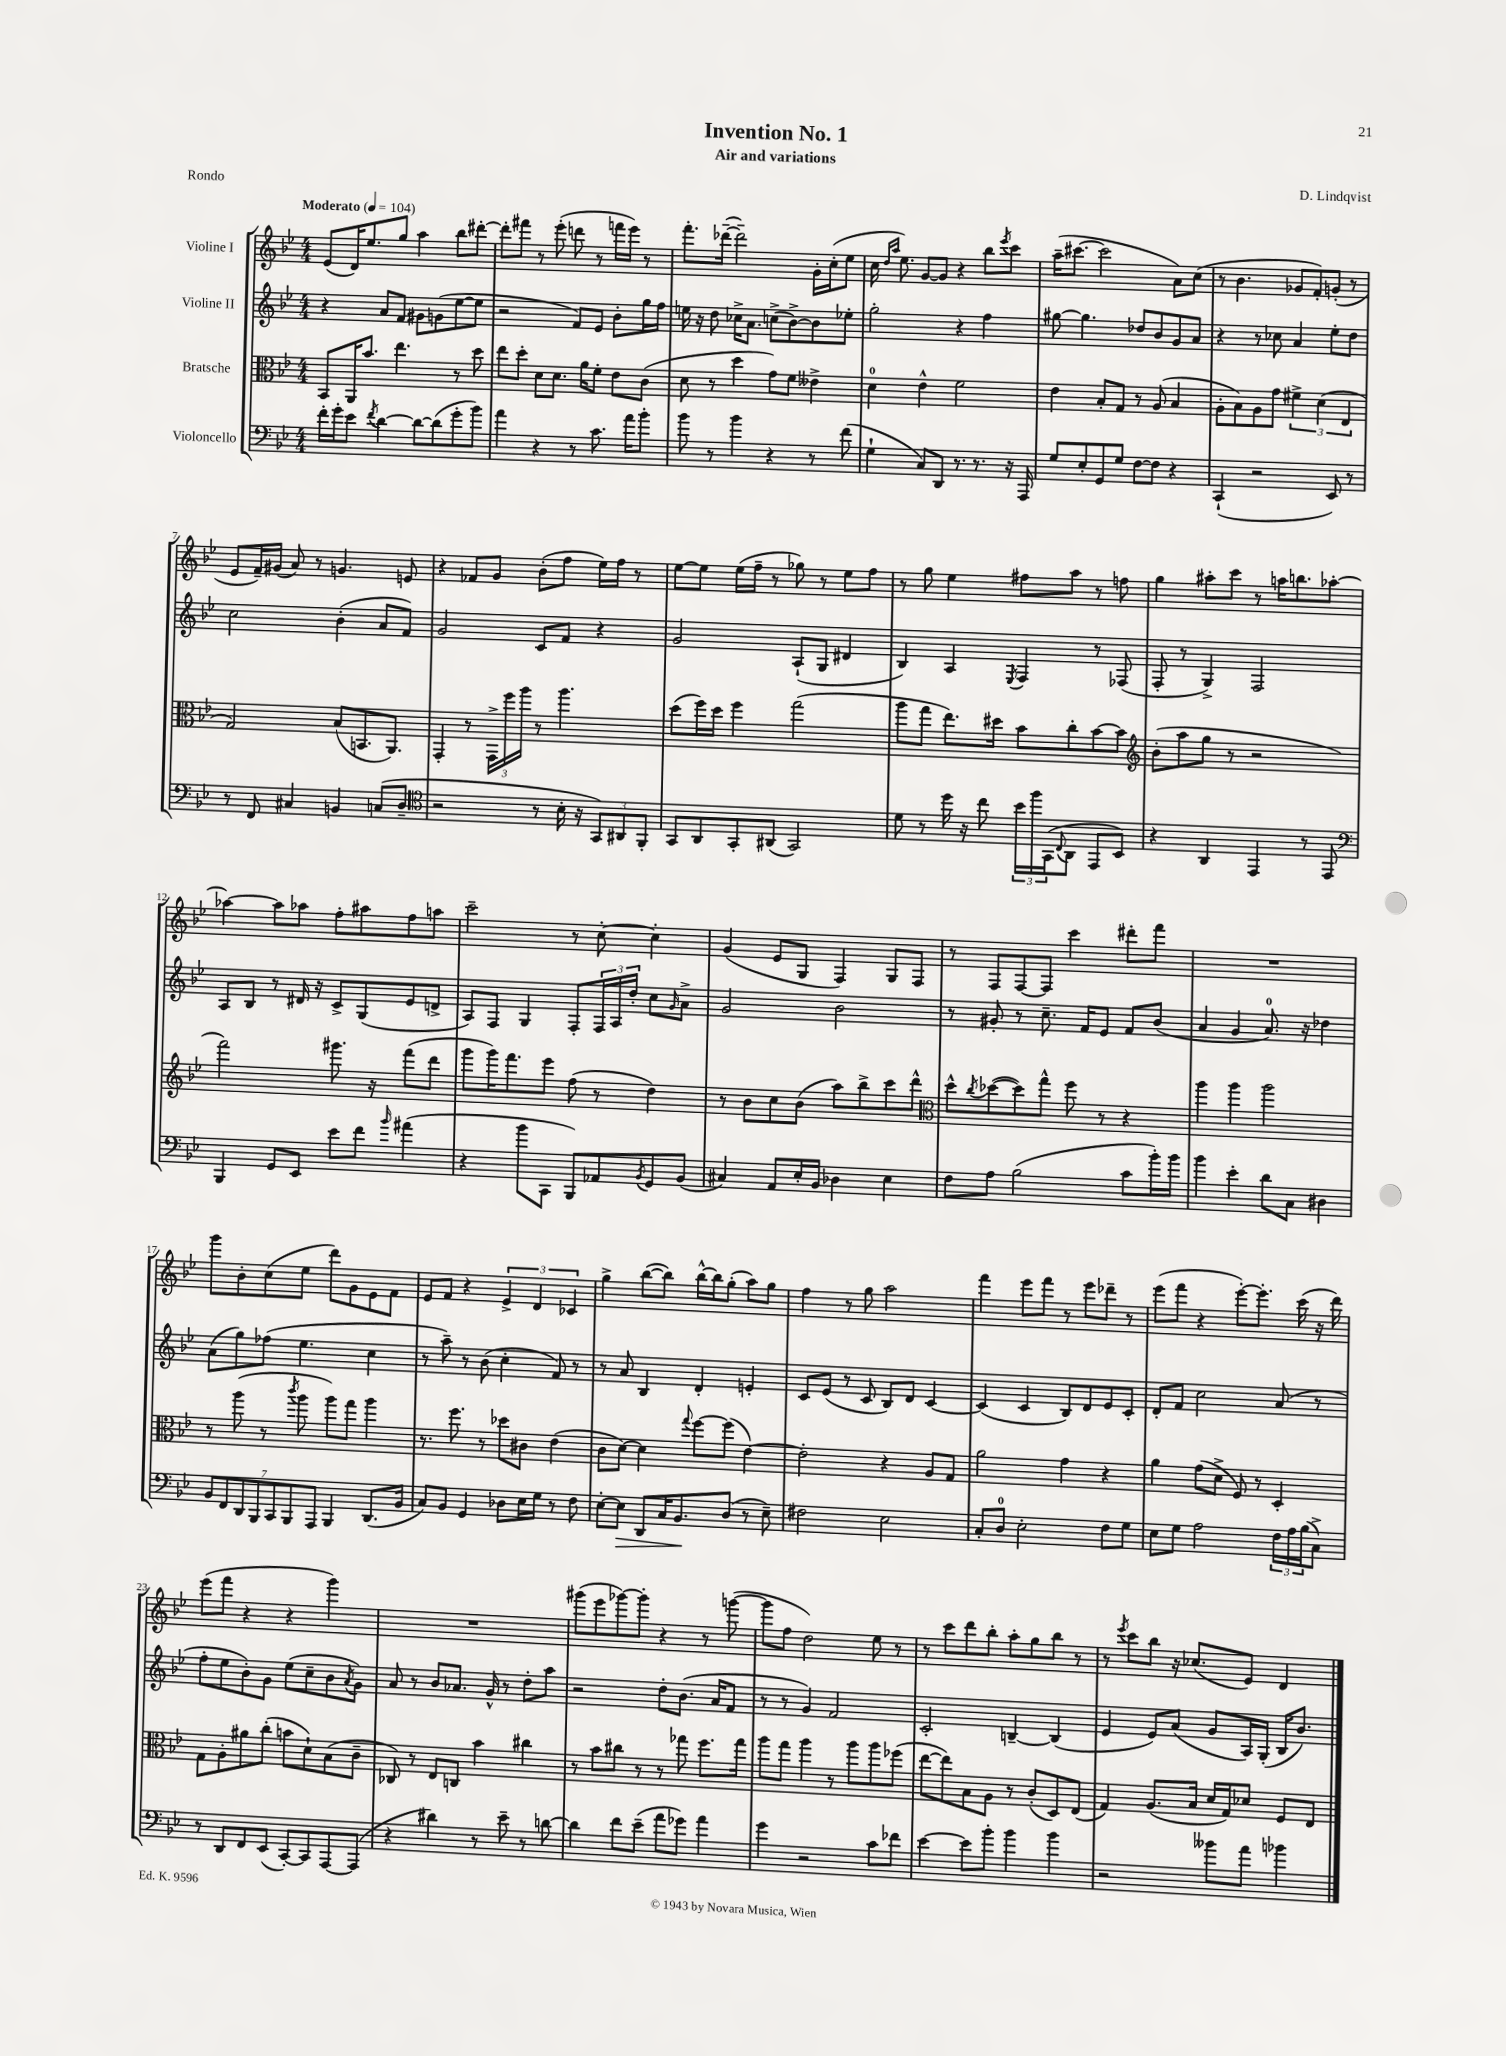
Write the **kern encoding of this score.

**kern	**dynam	**kern	**kern	**kern
*part4	*part4	*part3	*part2	*part1
*staff4	*staff4	*staff3	*staff2	*staff1
*I"Violoncello	*	*I"Bratsche	*I"Violine II	*I"Violine I
*clefF4	*	*clefC3	*clefG2	*clefG2
*k[b-e-]	*	*k[b-e-]	*k[b-e-]	*k[b-e-]
*M4/4	*	*M4/4	*M4/4	*M4/4
*MM104	*	*MM104	*MM104	*MM104
=1	=1	=1	=1	=1
!	!	!	!	!LO:TX:a:B:t=Moderato
16f'\LL	.	8BB-/L	4r	(8e-/L
16g'\J	.	.	.	.
8e-\J	.	16AA/K	.	16d/K)
.	.	8.b-/J	.	8.ee-/
8qf/	.	.	.	.
[4d\	.	.	8a/L	.
.	.	4.ee-\	8f/J	8gg/J
8d\L_	.	.	8g#X\L	4aa\
(8d\]	.	.	(8gn\	.
8g'\	.	8r	[8ee-\	8bb-\L
8b-\J)	.	8dd\	8ee-\J]	[8ddd#X'\J
=2	=2	=2	=2	=2
4a\	.	8ee-\L	2r	8ddd#'\L]
.	.	8dd'\J	.	8fff#X\J
4r	.	8d\L	.	8r
.	.	8.d\J	.	(8eee-'\
8r	.	.	8f/L)	8dddn\
.	.	16a\KL	.	.
8.c\	.	8f'\J	8e-/J	8r
.	.	8e-\L	8b-'\L	16fffn\LL
16a\KL	.	.	.	16eee-\JJ)
8b-'\J	.	(8c\J	16gg\L	8r
.	.	.	16ff\JJ	.
=3	=3	=3	=3	=3
8b-\	.	8d\	16een\	8.fff'\L
.	.	.	16r	.
8r	.	8r	8dd\	.
.	.	.	.	([16ddd-X~\Jk
4b-\	.	4dd\	16cc-X^\KL	2ddd-~\])
.	.	.	8.a\J	.
4r	.	8g\L)	(8ccn^\L	.
.	.	8f\J	[8b-^\)	.
8r	.	4e--X^\	8b-\]	16g'\LL
.	.	.	.	(16cc'\J
(8f\	.	.	8ee-X'\J	8ee-\J
=4	=4	=4	=4	=4
4G`\	.	4d\	2gg'\	16cc\
.	.	.	.	16qqdd/LL
.	.	.	.	16qqaa/JJ
.	.	.	.	8.ee-\)
8C/L)	.	4e-^^\	.	[8g/L
8DD/J	.	.	.	8g/J]
8.r	.	2f\	4r	4r
8.r	.	.	.	.
.	.	.	4ff\	8bb-\L
.	.	.	.	8qeee-/
16r	.	.	.	8ccc\J
16AAA/	.	.	.	.
=5	=5	=5	=5	=5
8G/L	.	4e-\	[8gg#X\	(16aa~\KL
.	.	.	.	[8.ccc#X\J
8E-'/	.	.	4.gg#\]	.
8GG/	.	8B-'/L	.	2ccc#\]
8G/J	.	8G/J	.	.
[8F\L	.	8r	8dd-X/L	.
8F\J]	.	(8A/	8b-/	.
4r	.	4B-/	8g/	8a\L)
.	.	.	8a/J	(8cc\J
=6	=6	=6	=6	=6
(4CC`/	.	8A'\L	4r	8r
.	.	8B-\)	.	4.b-\
2r	.	8A\	8r	.
.	.	8g\J	8cc-X\	.
.	.	6f#X^\	4a/	8g-X/L
.	.	.	.	8f'/)
.	.	(6d\	.	.
8EE-/)	.	.	8ee-'\L	(8gn'/J
.	.	6E-/	.	.
8r	.	.	8dd\J	8r
!!LO:LB:g=z
=7	=7	=7	=7	=7
8r	.	2G/)	2cc\	8e-/L
8FF/	.	.	.	16f~/L)
.	.	.	.	(16g#X/JJ
4C#X/	.	.	.	8a/)
.	.	.	.	8r
4BBn/	.	(8B-/L	(4b-'\	4.gn/
.	.	8.BBn/	.	.
(8Cn/L	.	.	8a/L	.
.	.	8.AA/J)	.	.
8D~/J	.	.	8f/J)	8en/
=8	=8	=8	=8	=8
*clefC4	*	*	*	*
2r	.	4GG'/	2g/	4r
.	.	8r	.	8f-X/L
.	.	24GG^\LL	.	8g/J
.	.	24ff\	.	.
.	.	24aa\JJ	.	.
8r	.	8r	8c/L	(8b-'\L
16B-'\	.	4.aa\	8f/J	8ff\J
16r	.	.	.	.
12GG/L)	.	.	4r	16ee-\LL)
.	.	.	.	16ff\JJ
12AA#X/	.	.	.	.
.	.	.	.	8r
12FF'/J	.	.	.	.
=9	=9	=9	=9	=9
8GG/L	.	(8dd\L	2g/	[8ee-\L
8AA/	.	16ff\L)	.	8ee-\J]
.	.	16dd\JJ	.	.
8GG'/	.	4ff\	.	(16ee-\LL
.	.	.	.	16ff~\JJ
(8AA#X/J	.	.	.	8r
2GG/)	.	(2gg\	(8A`/L	8gg-X\)
.	.	.	8G/J	8r
.	.	.	4d#X/	8ee-\L
.	.	.	.	8ff\J
=10	=10	=10	=10	=10
8d\	.	8aa\L	4B-/)	8r
8r	.	8gg\J	.	8gg\
16dd\	.	8.ee-\L)	4A/	4ee-\
16r	.	.	.	.
8cc\	.	.	.	.
.	.	16dd#X\Jk	.	.
.	.	.	8qE-/	.
24b-\LL	.	8b-\L	4F/	8ff#X\L
24ff\	.	.	.	.
(24GG\J	.	.	.	.
8qqC/	.	.	.	.
8AA\J	.	8cc'\	.	8aa\J
8EE-/L	.	[8b-\	8r	8r
8BB-/J)	.	8b-\J]	(8F-X/	8ffn\
=11	=11	=11	=11	=11
*	*	*clefG2	*	*
4r	.	(8b-'\L	8F'/	4gg\
.	.	8aa\	8r	.
4AA/	.	8gg\J	4G^/)	8aa#X'\L
.	.	8r	.	8ccc\J
4EE-/	.	2r	2F/	8r
.	.	.	.	16aan\KL
.	.	.	.	8.bbn\
8r	.	.	.	.
8EE-/	.	.	.	[8aa-X'\J
!!LO:LB:g=z
=12	=12	=12	=12	=12
*clefF4	*	*	*	*
4BBB-/	.	2fff\)	8A/L	4aa-X\_
.	.	.	8B-/J	.
8GG/L	.	.	8r	8aa-\L]
8EE-/J	.	.	16d#X/	8aa-X\J
.	.	.	16r	.
8e-\L	.	8.ggg#X\	8c^/L	8ff'\L
8f\J	.	.	(8G/	8aa#X\
.	.	16r	.	.
16qqb-/	.	.	.	.
(4a#X\	.	(8fff\L	8e-/	8ff\
.	.	8ddd\J	8dn^/J	8aan\J
=13	=13	=13	=13	=13
4r	.	8ggg\L	8A/L)	2ccc~\
.	.	16ggg\K)	8F/J	.
.	.	8.fff\	.	.
8b-\L	.	.	4G/	.
8CC\J	.	8eee-\J	.	.
8BBB-/L)	.	(8ff\	8F'/L	8r
8AA-X/	.	8r	24F/L	[8cc'\
.	.	.	24A/	.
.	.	.	24dd'/JJ	.
8qBB-/	.	.	.	.
8GG/	.	4dd\)	8cc\L	4cc'\]
.	.	.	16qqg/	.
(8BB-/J	.	.	8a^\J	.
=14	=14	=14	=14	=14
4C#X/)	.	8r	2g/	(4g/
.	.	8b-\L	.	.
8AA/L	.	8cc\	.	8e-/L
16E-'/L	.	(8b-\J	.	8G/J
16BB-/JJ	.	.	.	.
4D-X\	.	8aa\L)	2b-\	4F/)
.	.	8bb-^\	.	.
4E-\	.	8ccc\	.	8G/L
.	.	8ddd^^\J	.	8F/J
=15	=15	=15	=15	=15
*	*	*clefC3	*	*
8F\L	.	8dd^^\L	8r	8r
.	.	8qcc/	.	.
8A\J	.	([8dd-X\	8g#X'/	8F/L
(2B-\	.	8dd-\])	8r	[8F/
.	.	8gg^^\J	8.cc~\	8F/J]
.	.	8ff\	.	4ccc\
.	.	.	16f/KL	.
.	.	8r	8e-/J	.
8c\L	.	4r	8f/L	8ddd#X'\L
16b-'\L)	.	.	(8b-/J	8fff\J
16b-\JJ	.	.	.	.
=16	=16	=16	=16	=16
4b-\	.	4aa\	4a/	1r
4e-'\	.	4aa\	4g/	.
8d\L	.	2aa\	8.a/)	.
8C\J	.	.	.	.
.	.	.	16r	.
4D#X\	.	.	4dd-X\	.
!!LO:LB:g=z
=17	=17	=17	=17	=17
14BB-/L	.	8r	(8a\L	8ggg\L
14FF/	.	.	.	.
.	.	(8aa\	8gg\)	8b-'\
14DD/	.	.	.	.
14BBB-/	.	.	.	.
.	.	8r	(8ff-X\J	(8cc\
14CC/	.	.	.	.
14BBB-/	.	.	.	.
.	.	8qccc/	.	.
.	.	8aa\	4.ee-\	8ee-\J
14AAA/J	.	.	.	.
4BBB-/	.	8aa\L)	.	8ddd\L)
.	.	8gg\J	.	8g\
(8.DD/L	.	4aa\	4cc\	8e-\
.	.	.	.	8f\J
16BB-/Jk	.	.	.	.
=18	=18	=18	=18	=18
8C/L)	.	8.r	8r	8e-/L
8BB-/J	.	.	8aa~\)	8f/J
.	.	8.ff\	.	.
4GG/	.	.	8r	4r
.	.	8r	(8b-\	.
8D-X\L	.	8dd-X\L	4cc'\	6e-^/
16E-\L	.	8c#X\J	.	.
.	.	.	.	6d/
16G\JJ	.	.	.	.
8r	.	(4e-\	8f/)	.
.	.	.	.	6c-X/
8F\	.	.	8r	.
=19	=19	=19	=19	=19
[8E-'\L	.	8c\L	8r	4gg^\
!	!LO:HP:b	!	!	!
8E-\J]	>	[8d\J)	8a/	.
8DD/L	.	4d\]	4B-/	([8bb-\L
16C/K	.	.	.	8bb-\J])
8.BB-/	.	.	.	.
.	.	8qqgg/	.	.
.	.	[8ff\L	4d'/	[16bb-^^\LL
.	.	.	.	16bb-\J]
(8D/J	]	(8ff\J]	.	(8gg'\J
8r	.	[4e-\)	4en'/	8aa\L)
8E-~\)	.	.	.	8gg\J
=20	=20	=20	=20	=20
2F#X\	.	2e-'\]	8c/L	4ff\
.	.	.	(8e-/J	.
.	.	.	8r	8r
.	.	.	8c/	8gg\
2E-\	.	4r	8B-/L)	2aa\
.	.	.	8d/J	.
.	.	8A/L	[4c/	.
.	.	8G/J	.	.
=21	=21	=21	=21	=21
8C'/L	.	2a\	(4c/]	4fff\
8D/J	.	.	.	.
2E-'\	.	.	4c/	8eee-\L
.	.	.	.	8fff\J
.	.	4g\	8B-/L)	8r
.	.	.	8d/	8eee-\L
8F\L	.	4r	8e-/	8ddd-X~\J
8G\J	.	.	8c'/J	8r
=22	=22	=22	=22	=22
8E-\L	.	4a\	8d'/L	(8eee-\L
8G\J	.	.	8f/J	8fff\J
2A\	.	(8g\L	2cc\	4r
.	.	8d^\J	.	.
.	.	8F/)	.	[8eee-'\L)
.	.	8r	.	8.eee-'\J]
24F\LL	.	4D'/	(8a/	.
24A\	.	.	.	.
.	.	.	.	(16ccc\
(24B-\J	.	.	.	.
8C^\J)	.	.	8r	16r
.	.	.	.	16ddd\)
!!LO:LB:g=z
=23	=23	=23	=23	=23
8r	.	8G\L	8ff'\L	(8eee-\L
8DD/L	.	8A'\	8ee-\	8fff\J
8FF/	.	8a#X\	8b-'\)	4r
(8EE-/J	.	(8cc'\J	8g\J	.
[8CC'/L)	.	8bn\L	(8ee-\L	4r
8CC/]	.	8d`\)	8cc~\	.
[8AAA/	.	(8B-\	8b-\	4ggg\)
.	.	.	8qa/	.
(8AAA/J]	.	8c~\J	8g\J)	.
=24	=24	=24	=24	=24
4r	.	8C-X/)	8a/	1r
.	.	8r	8r	.
4d#X\)	.	8E-/L	8b-/L	.
.	.	8Cn/J	8.a-X/J	.
8r	.	4b-\	.	.
.	.	.	16g^^/	.
8e-~\	.	.	8r	.
8r	.	4cc#X\	8dd'\L	.
[8dn\	.	.	8aa\J	.
=25	=25	=25	=25	=25
4d\]	.	8r	2r	(8ggg#X\L
.	.	8b-\L	.	8eee-\
8f\L	.	8cc#X\J	.	[8ggg-X\)
(8e-~\J	.	8r	.	8ggg-'\J]
8a\L	.	8r	8dd'\L	4r
8g-X\J)	.	8gg-X\	(8.b-\J	.
4a\	.	8.ff\L	.	8r
.	.	.	16a/KL	.
.	.	.	8f/J	([8gggn\
.	.	16gg-\Jk	.	.
=26	=26	=26	=26	=26
4g\	.	8aa\L	8r	8ggg\L]
.	.	8gg\J	8r	8ff\J
2r	.	4aa\	4g/)	2dd\)
.	.	8r	2f/	.
.	.	8aa\L	.	.
8c\L	.	8aa\	.	8ee-\
8f-X\J	.	(8ff-X\J	.	8r
=27	=27	=27	=27	=27
[4e-\	.	[8ee-\L	2c'/	8r
.	.	8ee-\])	.	8ccc\L
8e-\L]	.	8B-\	.	8ddd\
8b-'\J	.	8A\J	.	8bb-'\J
4b-\	.	8r	[4Bn~/	8aa'\L
.	.	(8c'/L	.	8gg\
4b-\	.	8D/)	(4B/]	8bb-\J
.	.	(8E-/J	.	8r
=28	=28	=28	=28	=28
2r	.	4G/)	4e-/	8r
.	.	.	.	8qeee-/
.	.	.	.	8ccc\L
.	.	(8.A/L	8e-/L)	8bb-\J
.	.	.	(8a/J	16r
.	.	16B-/Jk	.	(8.cc-X/L
8b--X\L	.	16d/LL	8g/L	.
.	.	16G/J)	.	.
8a\J	.	8d-X/J	16A/L)	8e-/J)
.	.	.	(16G'/JJ	.
4b-X\	.	8F/L	16B-/KL	4d/
.	.	.	8.b-/J)	.
.	.	8E-/J	.	.
==	==	==	==	==
*-	*-	*-	*-	*-
